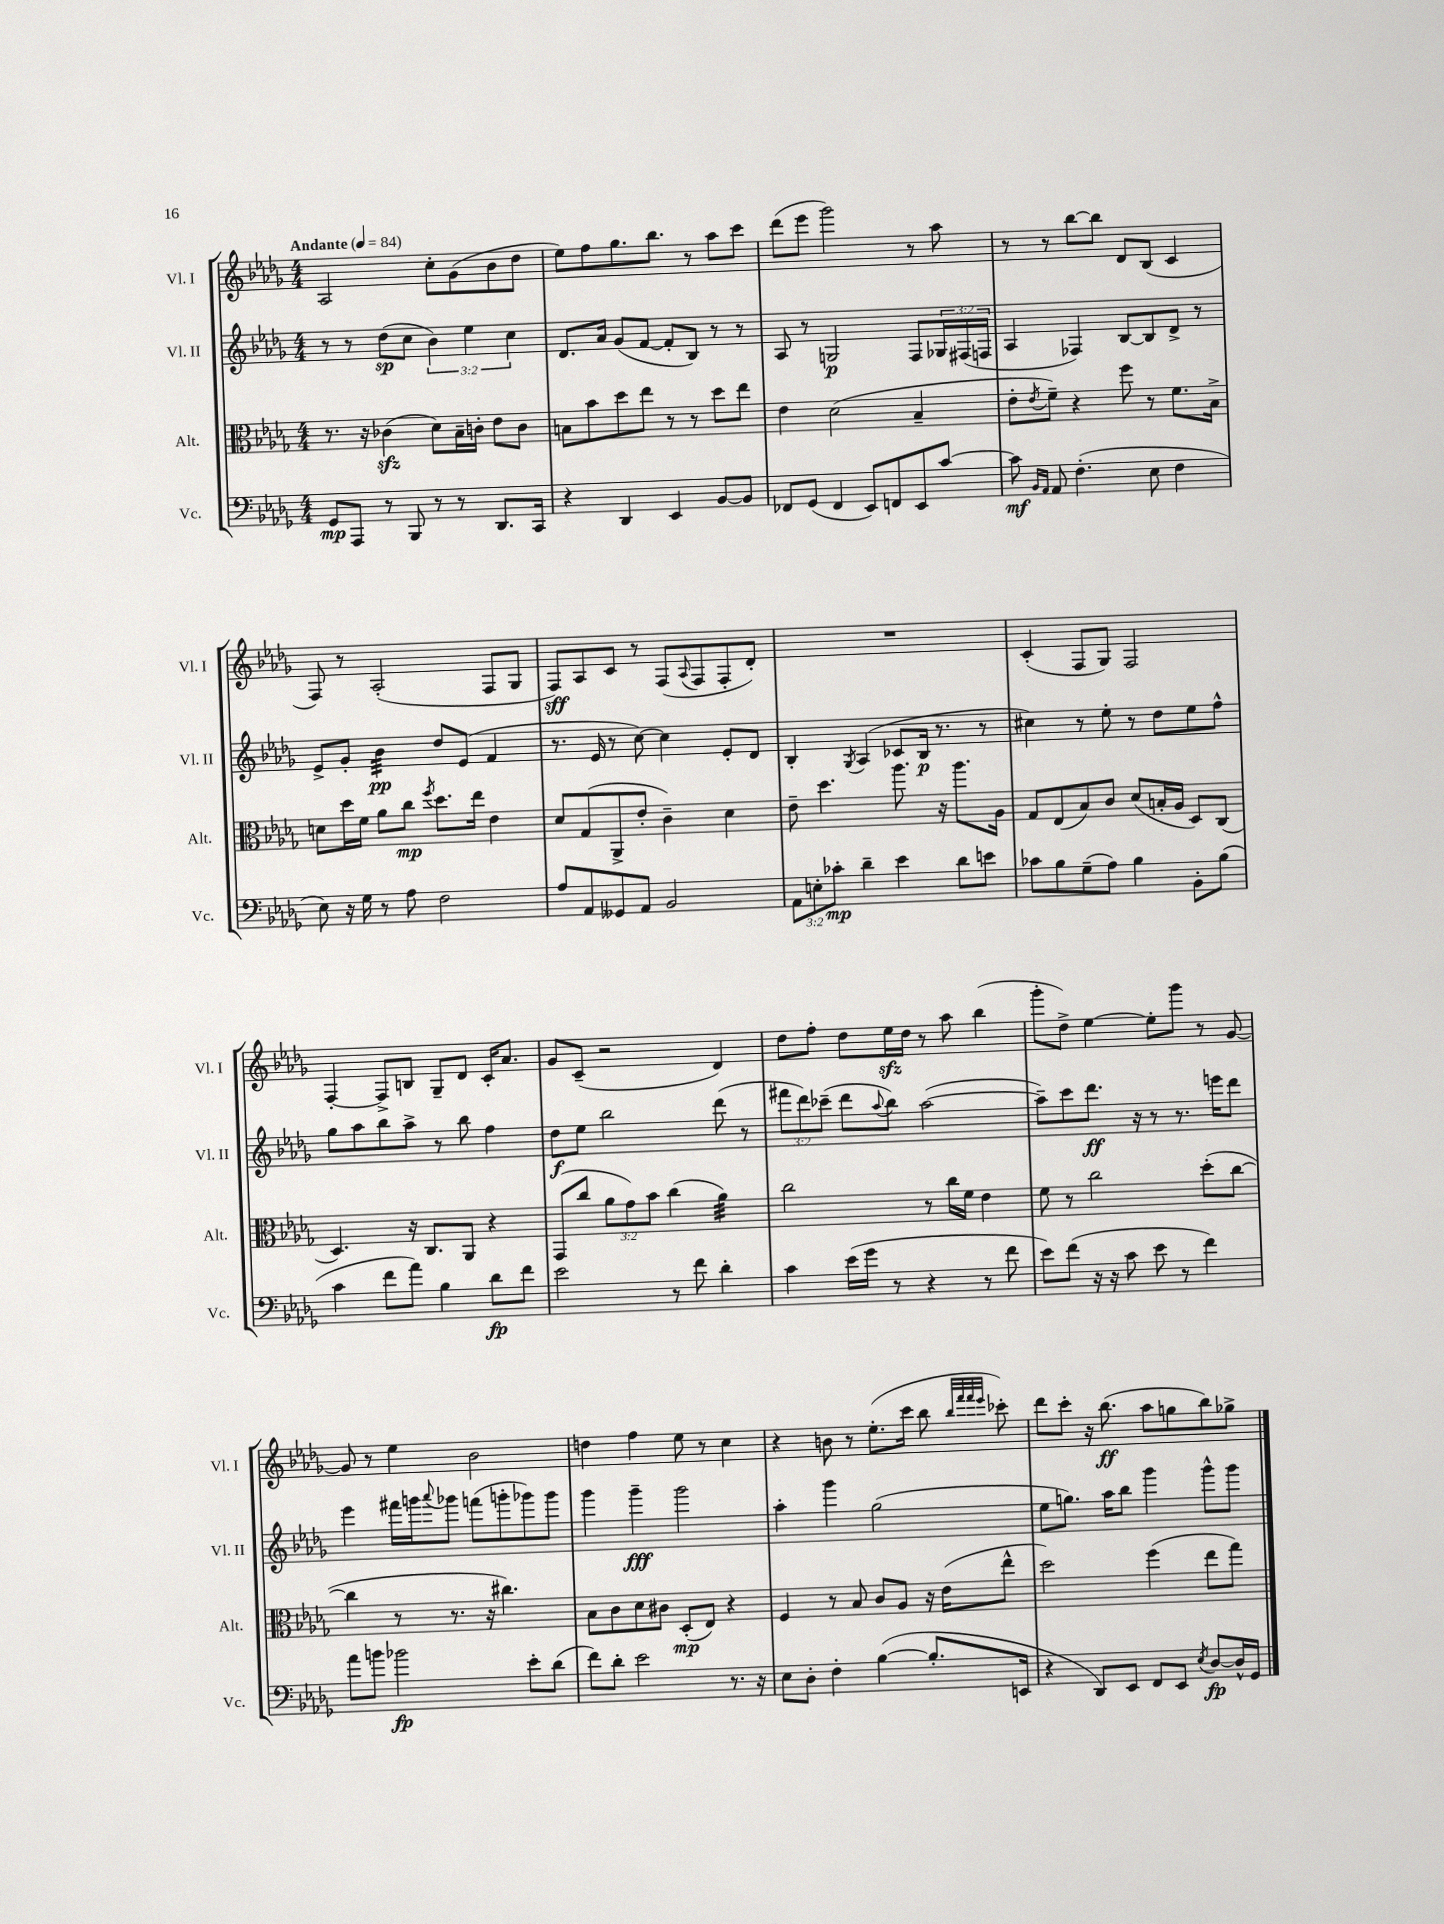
<<
\new StaffGroup <<
\new Staff = "s0" \with { instrumentName = "Vl. I" shortInstrumentName = "Vl. I" } {
    \clef treble \key des \major \numericTimeSignature \time 4/4 \tempo "Andante" 4 = 84
    aes2 c''8-. ges'8( bes'8 des''8 |
    ees''8) f''8 ges''8. bes''8. r8 aes''8 c'''8 |
    des'''8( ees'''8 ges'''2) r8 aes''8 |
    r8 r8 bes''8~ bes''8 des'8 bes8( c'4 |
    f8) r8 aes2-.( f8 ges8 |
    f8\sff) aes8 c'8 r8 f8( \appoggiatura { aes8 } f8 f8-. des'8-.) |
    R1 |
    c'4-.( f8 ges8) f2 |
    f4~-. f8-> b8 ges8-- des'8 c'16-. aes'8. |
    ges'8 c'8--( r2 des'4) |
    des''8 f''8-. des''8 ees''16\sfz des''16 r8 aes''8 bes''4( |
    ges'''8-. des''8->) ees''4~ ees''8-. ges'''8 r8 ges'8~ |
    ges'8 r8 ees''4 bes'2 |
    d''4 f''4 ees''8 r8 c''4 |
    r4 b'8 r8 ees''8.-.( c'''16 bes''8 \grace { bes''32 f'''32 f'''32 ees'''32 } ces'''8-.) |
    des'''8 c'''8-. r16 bes''8.\ff( aes''8 g''8 bes''8) ges''8-> \bar "|." |
}
\new Staff = "s1" \with { instrumentName = "Vl. II" shortInstrumentName = "Vl. II" } {
    \clef treble \key des \major \numericTimeSignature \time 4/4 \override Staff.TupletNumber.text = #tuplet-number::calc-fraction-text
    r8 r8 des''8\sp( c''8 \tuplet 3/2 { bes'4) ees''4 c''4 } |
    des'8. aes'16 ges'8( f'8~ f'8-. bes8) r8 r8 |
    aes8 r8 g2\p f8 \tuplet 3/2 { ges16 fis16( f16 } |
    aes4 fes4) bes8~ bes8 des'8-> r8 |
    ees'8-> ges'8-. bes'4:32\pp des''8 ees'8( f'4 |
    r8. ees'16 r8 c''8~) c''4 ees'8-. des'8 |
    bes4-. \acciaccatura { ges8 } aes4( ces'8 bes16\p r8. r8 |
    cis''4) r8 ees''8-. r8 des''8 ees''8 f''8-^ |
    ges''8 aes''8 bes''8 aes''8-> r8 bes''8 f''4 |
    des''8\f ees''8 bes''2 des'''8( r8 |
    \tuplet 3/2 { fis'''8 des'''8) ces'''8--( } des'''8 \appoggiatura { aes''8 } bes''8) aes''2~( |
    aes''8--) c'''8 des'''8.\ff r16 r8 r8. e'''16 des'''8 |
    ees'''4 fis'''16 g'''16 \appoggiatura { aes'''8 } ges'''8 f'''8( g'''8-. ges'''8) ges'''8 |
    ges'''4 ges'''4--\fff ges'''2 |
    aes''4-. ges'''4 ges''2( |
    ees''8 g''8.) aes''16 bes''8 ges'''4 ges'''8-^ ges'''8 \bar "|." |
}
\new Staff = "s2" \with { instrumentName = "Alt." shortInstrumentName = "Alt." } {
    \clef alto \key des \major \numericTimeSignature \time 4/4 \override Staff.TupletNumber.text = #tuplet-number::calc-fraction-text
    r8. r16 ces'4\sfz( des'8) bes16-- c'16-. ees'8 c'8 |
    b8 bes'8 des''8 ees''8 r8 r8 des''8 ees''8 |
    ees'4 des'2( bes4-- |
    ees'8-. \acciaccatura { ees'8 } f'8--) r4 f''8 r8 f'8. bes16-> |
    d'8 des''16 f'16 aes'8 c''8\mp \acciaccatura { f''8 } des''8. ees''16 ees'4 |
    des'8 ges8( aes,8-> ees'8-. c'4--) des'4 |
    ees'8-- des''4. aes''8. r16 aes''8. aes16 |
    ges8 ees8( bes8) c'8 des'8( b16-. aes16 des8) c8( |
    des4.) r16 c8. aes,8 r4 |
    ges,8( c''8 \tuplet 3/2 { aes'8 ges'8) bes'8 } c''4( aes'4:32) |
    c''2 r8 c''16 f'16 ees'4 |
    f'8 r8 c''2 des''8-.( c''8~ |
    c''4 r8 r8. r16 cis''4.) |
    bes8 c'8 des'8 cis'8 des8-.\mp( ees8) r4 |
    f4 r8 bes8 c'8 aes8 r16 ees'16( ees''8-^ |
    des''2) f''4( ees''8 ges''8) \bar "|." |
}
\new Staff = "s3" \with { instrumentName = "Vc." shortInstrumentName = "Vc." } {
    \clef bass \key des \major \numericTimeSignature \time 4/4 \override Staff.TupletNumber.text = #tuplet-number::calc-fraction-text
    ges,8\mp aes,,8 r8 bes,,8 r8 r8 des,8. c,16 |
    r4 des,4 ees,4 bes,8~ bes,8 |
    fes,8 ges,8( fes,4 ees,8) f,8 ees,8 c'8~ |
    c'8\mf \grace { bes,16 aes,16 } aes,8 f4.-.( ees8 f4 |
    ees8) r16 ges16 r8 aes8 f2 |
    aes8 aes,8 geses,8 aes,8 bes,2 |
    \tuplet 3/2 { aes,8 e8-. ces'8-.\mp } des'4-- ees'4 des'8 e'8 |
    ces'8 bes8 ges8--( aes8) bes4 bes,8-. bes8( |
    c'4 f'8 aes'8) bes4 des'8\fp f'8 |
    ees'2 r8 f'8 des'4-. |
    c'4 ees'16( ges'16 r8 r4 r8 f'8 |
    ees'8) f'8( r16 r16 c'8 ees'8 r8 f'4) |
    aes'8 b'8 bes'2\fp ees'8-. des'8( |
    f'8) des'8-. ees'2 r8. r16 |
    ees8 des8-. f4-. bes4~( bes8.-. e,16 |
    r4 des,8) ees,8 f,8 ees,8 \acciaccatura { ees8 } des8~\fp des16-^ ges,16 \bar "|." |
}
>>
>>
\layout { \context { \Score \remove "Bar_number_engraver" } }
